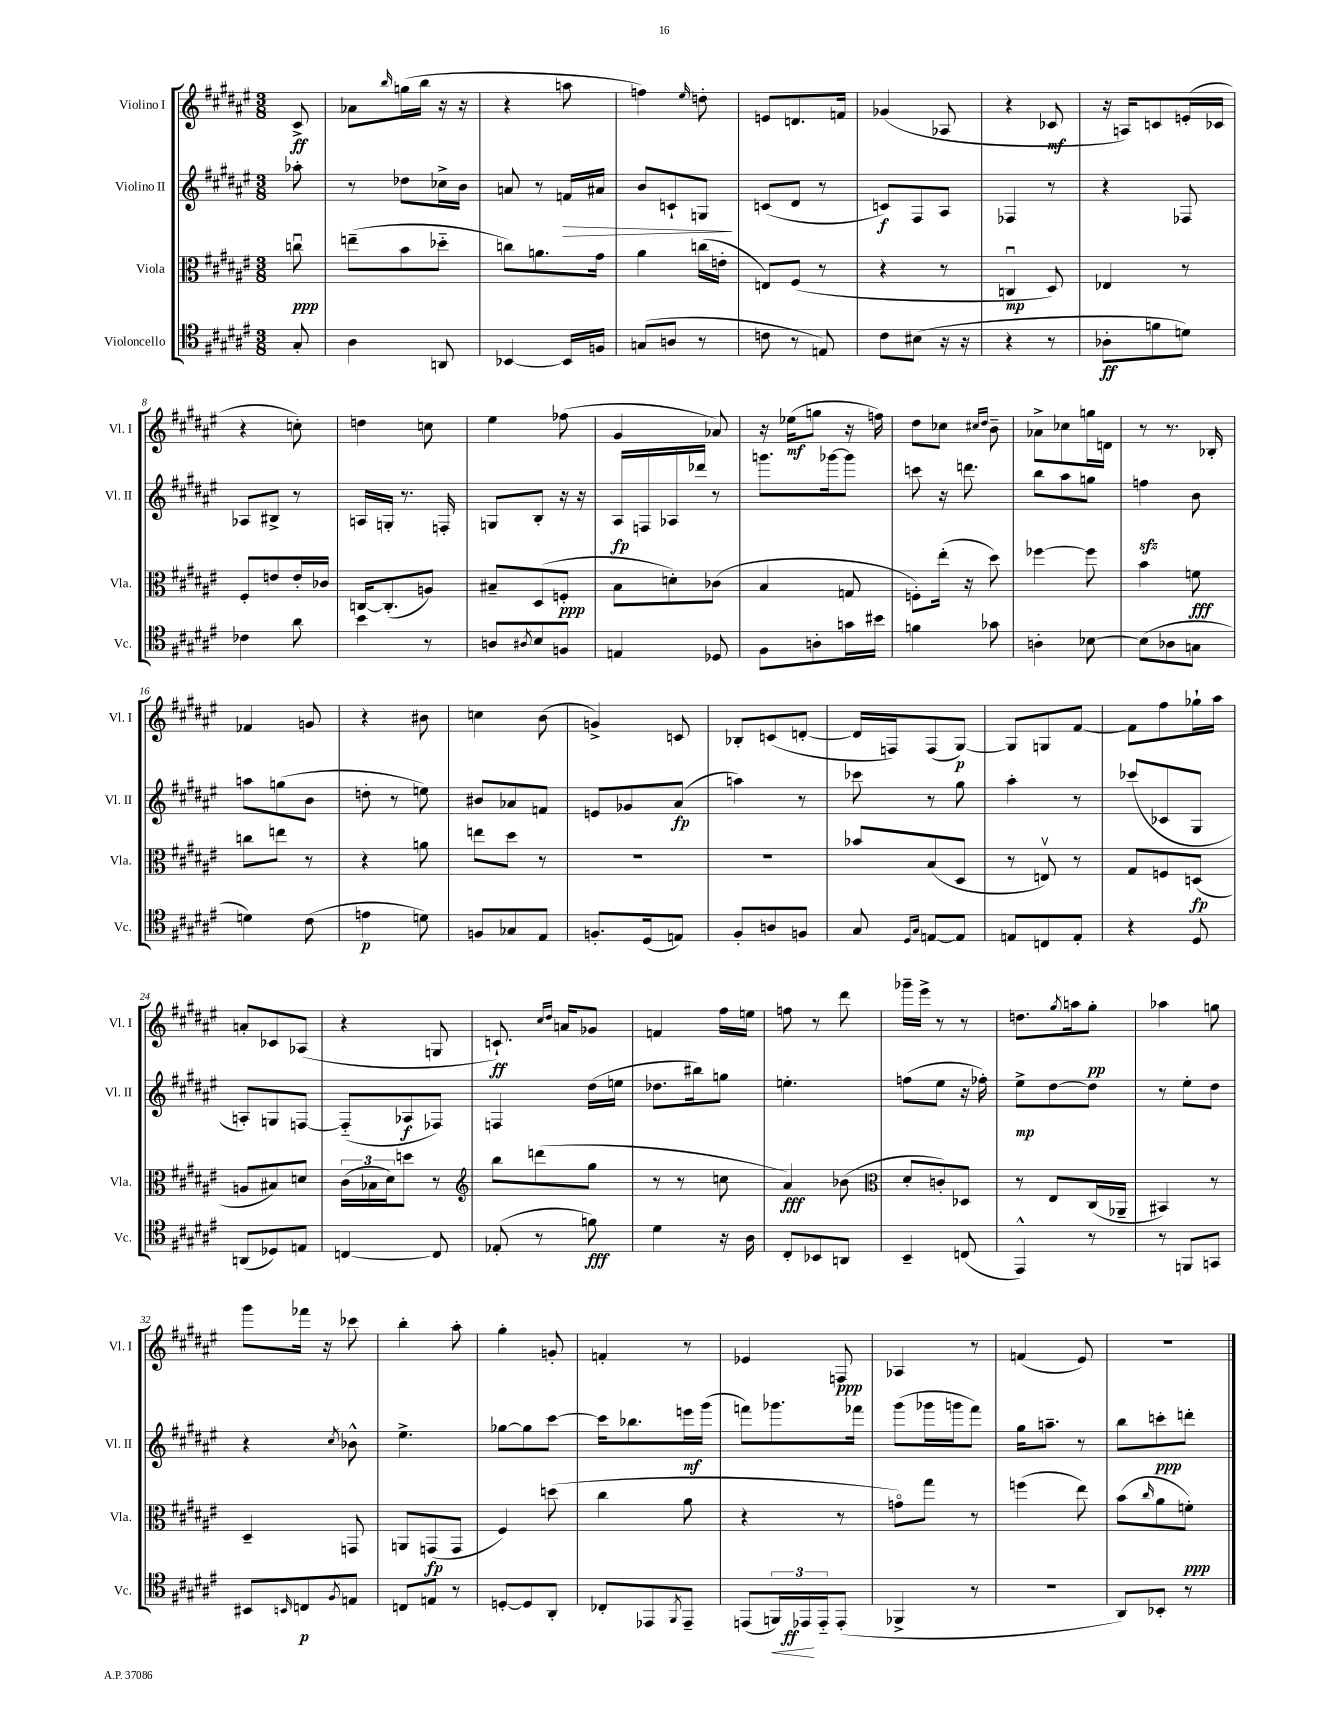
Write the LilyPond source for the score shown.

<<
\new StaffGroup <<
\new Staff = "s0" \with { instrumentName = "Violino I" shortInstrumentName = "Vl. I" } {
    \clef treble \key fis \major \numericTimeSignature \time 3/8 \partial 8
    cis'8->\ff |
    aes'8 \grace { b''16 } g''16( b''16 r16 r16 |
    r4 a''8 |
    f''4) \grace { eis''16 } d''8-. |
    e'8 d'8. f'16 |
    ges'4( aes8 |
    r4 ces'8\mf |
    r16 a16) c'8 e'16-.( ces'16 |
    r4 c''8-.) |
    d''4 c''8 |
    eis''4 fes''8( |
    gis'4 aes'8) |
    r16 ees''16\mf( g''8 r16 f''16) |
    dis''8 ces''8 \grace { cis''16 dis''16 } b'8-- |
    aes'8-> ces''8 g''16 d'16 |
    r8 r8. bes16-. |
    fes'4 g'8 |
    r4 bis'8 |
    c''4 b'8( |
    g'4->) c'8 |
    bes8-. c'8( d'8~-. |
    d'16 f16) f8( gis8~\p) |
    gis8 g8 fis'8~ |
    fis'8 fis''8 ges''16-! ais''16 |
    a'8-. ces'8 aes8( |
    r4 g8 |
    c'8.-!\ff) \grace { cis''16 dis''16 } a'16 ges'8 |
    f'4 fis''16 e''16 |
    f''8 r8 dis'''8 |
    ges'''16-- eis'''16-> r8 r8 |
    d''8. \acciaccatura { gis''8 } a''16 gis''8-.\pp |
    aes''4 g''8 |
    gis'''8 fes'''16 r16 ces'''8 |
    b''4-. ais''8-. |
    gis''4-. g'8-. |
    f'4-. r8 |
    ees'4 f8\ppp |
    aes4 r8 |
    f'4( eis'8) |
    R4. \bar "|." |
}
\new Staff = "s1" \with { instrumentName = "Violino II" shortInstrumentName = "Vl. II" } {
    \clef treble \key fis \major \numericTimeSignature \time 3/8 \partial 8
    aes''8-. |
    r8 des''8 ces''16-> b'16 |
    a'8 r8 f'16\> ais'16 |
    b'8 c'8-! g8\! |
    c'8( dis'8 r8 |
    c'8\f) fis8 ais8 |
    fes4 r8 |
    r4 fes8 |
    aes8 bis8-> r8 |
    a16 g16-. r8. f16-. |
    g8 b8-. r16 r16 |
    ais16\fp f16 aes16 des'''16 r8 |
    g'''8. ges'''16~ ges'''8 |
    c'''8 r16 d'''8. |
    b''8 ais''8 g''8 |
    f''4\sfz b'8 |
    a''8 g''8( b'8 |
    d''8-. r8 e''8) |
    bis'8 aes'8 f'8 |
    e'8 ges'8 ais'8\fp( |
    a''4) r8 |
    ces'''8 r8 gis''8 |
    ais''4-. r8 |
    ces'''8( ces'8 gis8 |
    a8-.) g8 f8~ |
    f8-_( aes8\f fes8) |
    f4 dis''16( e''16 |
    des''8. bis''16) g''8 |
    e''4.-. |
    f''8( eis''8 r16 fes''16-.) |
    eis''8->\mp dis''8~ dis''8 |
    r8 eis''8-. dis''8 |
    r4 \acciaccatura { cis''8 } bes'8-^ |
    eis''4.-> |
    ges''8~ ges''8 cis'''8~ |
    cis'''16 bes''8. e'''16\mf gis'''16( |
    f'''8) ges'''8. fes'''16 |
    gis'''8( ges'''16 g'''16 fis'''8) |
    gis''16 a''8.-- r8 |
    b''8 c'''8-.\ppp d'''8-. \bar "|." |
}
\new Staff = "s2" \with { instrumentName = "Viola" shortInstrumentName = "Vla." } {
    \clef alto \key fis \major \numericTimeSignature \time 3/8 \partial 8
    c''8\downbow\ppp |
    e''8--( b'8 des''8-_ |
    c''8) a'8. gis'16 |
    ais'4 c''16( e'16-. |
    e8) fis8( r8 |
    r4 r8 |
    c4\downbow\mp dis8) |
    ees4 r8 |
    fis8-. e'8 e'16-. ces'16 |
    c16~ c8.-.( a8) |
    bis8-- dis8( f8-.\ppp |
    b8 d'8-.) ces'8( |
    b4 g8 |
    f8-.) eis''16-.( r16 dis''8) |
    fes''4~ fes''8 |
    b'4 f'8\fff |
    c''8 e''8 r8 |
    r4 a'8 |
    e''8 dis''8 r8 |
    r4. |
    R4. |
    bes'8 b8( dis8 |
    r8 e8\upbow) r8 |
    gis8 f8 d8\fp( |
    a8 bis8) d'8 |
    \tuplet 3/2 { cis'16( bes16 dis'16) } d''8 r8 |
    \clef treble b''8 d'''8( gis''8 |
    r8 r8 c''8 |
    ais'4\fff) bes'8( |
    \clef alto dis'8-. c'8-.) des8 |
    r8 eis8 cis16( aes,16-- |
    bis,4) r8 |
    dis4-- g,8 |
    a,8 g,8\fp( g,8 |
    fis4) d''8( |
    cis''4 ais'8 |
    r4 r8 |
    g'8\flageolet) gis''8 r8 |
    f''4( eis''8) |
    b'8( \grace { cis''16 } ais'8 f'8-.\ppp) \bar "|." |
}
\new Staff = "s3" \with { instrumentName = "Violoncello" shortInstrumentName = "Vc." } {
    \clef tenor \key fis \major \numericTimeSignature \time 3/8 \partial 8
    gis8-. |
    ais4 a,8 |
    bes,4~ bes,16 f16 |
    g8( a8 r8 |
    c'8 r8 e8) |
    cis'8 bis8( r16 r16 |
    r4 r8 |
    aes8-.\ff f'8 d'8) |
    ces'4 ais'8 |
    b'4 r8 |
    a8 \acciaccatura { ais8 } b8 f8 |
    e4 des8 |
    fis8 a8-. g'16 bis'16 |
    f'4 ges'8 |
    a4-. bes8~ |
    bes8( aes8 g8 |
    d'4) cis'8( |
    e'4\p d'8) |
    f8 ges8 eis8 |
    f8.-. dis16( e8) |
    fis8-. a8 f8 |
    gis8 \grace { dis16 gis16 } e8~ e8 |
    e8 c8 e8-. |
    r4 dis8 |
    a,8( des8) e8 |
    c4~ c8 |
    ees8-.( r8 f'8\fff) |
    dis'4 r16 ais16 |
    cis8-. bes,8 a,8 |
    b,4-- c8( |
    eis,4-^) r8 |
    r8 f,8 g,8 |
    bis,8 \grace { b,16 } c8\p \acciaccatura { fis8 } e8 |
    c8 e8 r8 |
    d8~-. d8 ais,8-. |
    ces8-. ees,8 \acciaccatura { fis,8 } ees,8-- |
    e,8( \tuplet 3/2 { f,16\<) ees,16\ff\! ees,16-_ } ees,8-.( |
    fes,4-> r8 |
    R4. |
    ais,8) bes,8-. r8 \bar "|." |
}
>>
>>
